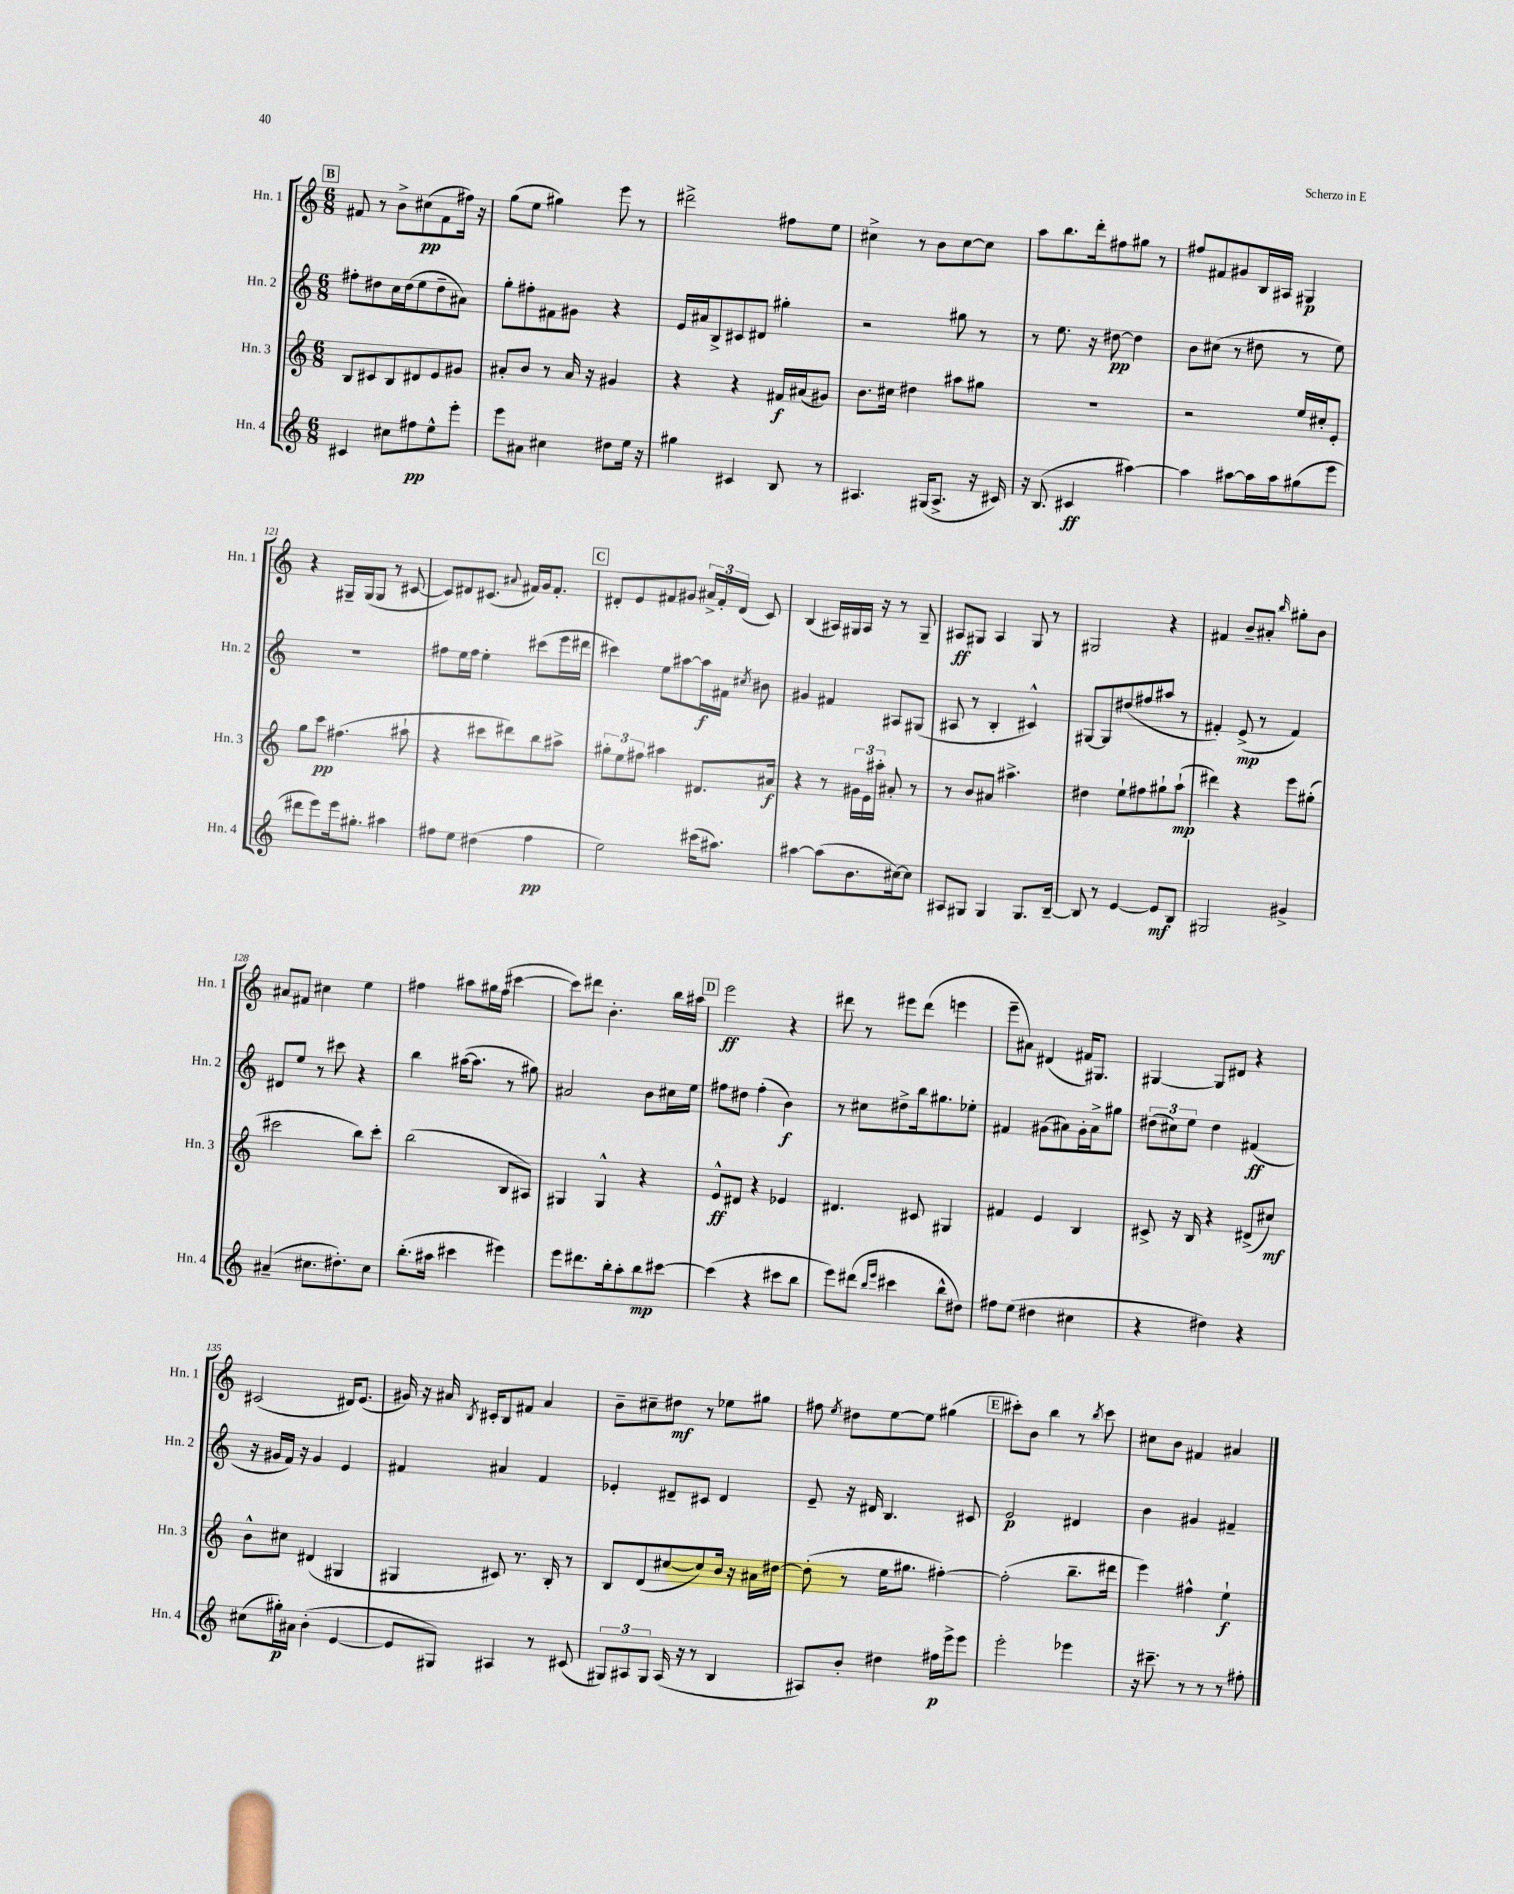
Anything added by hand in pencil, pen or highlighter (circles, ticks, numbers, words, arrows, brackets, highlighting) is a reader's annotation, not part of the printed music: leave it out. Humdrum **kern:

**kern	**dynam	**kern	**dynam	**kern	**dynam	**kern	**dynam
*part4	*part4	*part3	*part3	*part2	*part2	*part1	*part1
*staff4	*staff4	*staff3	*staff3	*staff2	*staff2	*staff1	*staff1
*I"Hn. 4	*	*I"Hn. 3	*	*I"Hn. 2	*	*I"Hn. 1	*
*I'Hn. 4	*	*I'Hn. 3	*	*I'Hn. 2	*	*I'Hn. 1	*
*clefG2	*	*clefG2	*	*clefG2	*	*clefG2	*
*k[]	*	*k[]	*	*k[]	*	*k[]	*
*M6/8	*	*M6/8	*	*M6/8	*	*M6/8	*
!!LO:REH:place=s1:t=B
=115	=115	=115	=115	=115	=115	=115	=115
4c#X/	.	8B/L	.	8ff#X'\L	.	8f#X/	.
.	.	8c#X/	.	8dd#X\	.	8r	.
8cc#X\L	.	8B/	.	16cc\L	.	8b^\L	.
.	.	.	.	(16dd#\J	.	.	.
8ff#X\	pp	8d#X/	.	8ee\	.	(8cc#X\	pp
8ee^^\	.	8e/	.	8dd#~\	.	8f#\	.
8eee'\J	.	8g#X/J	.	8a#X\J)	.	16ff#X\Jk)	.
.	.	.	.	.	.	16r	.
=116	=116	=116	=116	=116	=116	=116	=116
8eee\L	.	8a#X'/L	.	8gg'\L	.	(8gg\L	.
8a#X\J	.	8b/J	.	8ff#X'\	.	8ee\J	.
4cc#X\	.	8r	.	8f#X\	.	4gg#X\)	.
.	.	16a#/	.	8g#X\J	.	.	.
.	.	16r	.	.	.	.	.
8dd#X\L	.	4g#X/	.	4r	.	8eee\	.
16ee\Jk	.	.	.	.	.	8r	.
16r	.	.	.	.	.	.	.
=117	=117	=117	=117	=117	=117	=117	=117
4gg#X\	.	4r	.	16e/LL	.	2ddd#X^\	.
.	.	.	.	16a#X/J	.	.	.
.	.	.	.	8B^/	.	.	.
4c#X/	.	4r	.	8c#X/	.	.	.
.	.	.	.	8d#X/J	.	.	.
8B/	.	16f#X/LL	f	4gg#X'\	.	8ff#X\L	.
.	.	(16a#X/J	.	.	.	.	.
8r	.	8g#X/J)	.	.	.	8ee\J	.
=118	=118	=118	=118	=118	=118	=118	=118
4.A#X/	.	8.b\L	.	2r	.	4cc#X^\	.
.	.	16cc#X\Jk	.	.	.	.	.
.	.	4dd#X\	.	.	.	8r	.
(16G#X/KL	.	.	.	.	.	8b\L	.
8.A#^/J	.	.	.	.	.	.	.
.	.	8aa#X\L	.	8gg#X\	.	[8cc#\	.
16r	.	8gg#X\J	.	8r	.	8cc#\J]	.
16c#X/)	.	.	.	.	.	.	.
=119	=119	=119	=119	=119	=119	=119	=119
16r	.	2.r	.	8r	.	8aa\L	.
(8.B/	.	.	.	.	.	.	.
.	.	.	.	8.ee\	.	8.bb\	.
4c#X/	ff	.	.	.	.	.	.
.	.	.	.	16r	.	16ddd'\k	.
.	.	.	.	[8dd#X\	pp	8ff#X\	.
[4aa#X\)	.	.	.	4dd#\]	.	8gg#X\J	.
.	.	.	.	.	.	8r	.
=120	=120	=120	=120	=120	=120	=120	=120
4aa#\]	.	2r	.	8b\L	.	8ff#X/L	.
.	.	.	.	(8cc#X\J	.	8f#X/	.
[8aa#X\L	.	.	.	8r	.	8g#X/	.
16aa#\L]	.	.	.	8dd#X\	.	16B/L	.
16aa#\J	.	.	.	.	.	16A#X/JJ	.
(8gg#X\	.	16ee/LL	.	8r	.	4G#X/	p
.	.	16cc#X'/J	.	.	.	.	.
8eee\J	.	8e'/J	.	8ee\)	.	.	.
!!LO:LB:g=z
=121	=121	=121	=121	=121	=121	=121	=121
8ddd#X\L	.	8gg\L	.	2.r	.	4r	.
8eee\)	.	8ccc\J	pp	.	.	.	.
16eee\k	.	(4.ff#X\	.	.	.	16G#X~/LL	.
8.gg#X'\J	.	.	.	.	.	(16G#/J	.
.	.	.	.	.	.	8G#/J	.
4aa#X\	.	.	.	.	.	8r	.
.	.	8aa#X`\	.	.	.	[8c#X/	.
=122	=122	=122	=122	=122	=122	=122	=122
8ff#X\L	.	4r	.	8ff#X\L	.	8c#/L])	.
8ee\J	.	.	.	16ee\L	.	8d#X/	.
.	.	.	.	16ff#\JJ	.	.	.
(4dd#X\	.	8ccc#X\L	.	4ee'\	.	(8.c#X/J	.
.	.	8ddd#X\)	.	.	.	.	.
.	.	.	.	.	.	8qqa#X/	.
.	.	.	.	.	.	16f#X/LL)	.
4ff#\	pp	8bb\	.	(8ccc#X\L	.	16g/J	.
.	.	.	.	.	.	8.f#'/J	.
.	.	8aa#X^\J	.	16eee\L	.	.	.
.	.	.	.	16ddd#X\JJ	.	.	.
!!LO:REH:place=s1:t=C
=123	=123	=123	=123	=123	=123	=123	=123
2ee\)	.	12gg#X'\L	.	4ccc#X\)	.	8d#X'/L	.
.	.	12ee\	.	.	.	.	.
.	.	.	.	.	.	8e/	.
.	.	12ff#X\J	.	.	.	.	.
.	.	4aa#X\	.	8ee\L	.	8f#X/	.
.	.	.	.	[8aa#X\	.	8g#X/J	.
(16ccc#X\KL	.	8.d#X/L	.	16aa#\L]	f	24a#X^/LL	.
.	.	.	.	.	.	24f#'/	.
8.aa#X\J)	.	.	.	16f#X\JJ	.	.	.
.	.	.	.	.	.	(24d#/JJ	.
.	.	.	.	8qcc#X/	.	.	.
.	.	.	.	8b#X\	.	8c/)	.
.	.	16a#X/Jk	f	.	.	.	.
=124	=124	=124	=124	=124	=124	=124	=124
[4aa#X\	.	4r	.	4g#X/	.	(4B/	.
(8aa#\L]	.	8r	.	4f#X/	.	16A#X/LL)	.
.	.	.	.	.	.	16G#X/	.
8.b\	.	24g#X\LL	.	.	.	16A#/JJ	.
.	.	24e\	.	.	.	.	.
.	.	.	.	.	.	16r	.
.	.	24aa#X'\JJ	.	.	.	.	.
.	.	8a#X'/	.	8A#X/L	.	8r	.
[16cc#X\k)	.	.	.	.	.	.	.
8cc#\J]	.	8r	.	(8G#X/J	.	8G#~/	.
=125	=125	=125	=125	=125	=125	=125	=125
8A#X/L	.	8r	.	8A#X/	.	8A#X/L	ff
8G#X/J	.	8b/L	.	8r	.	8G#X/J	.
4G#/	.	8a#X/J	.	4B'/	.	4A#/	.
.	.	4.aa#X^\	.	.	.	.	.
8.G#/L	.	.	.	4c#X^^/)	.	8G#/	.
.	.	.	.	.	.	8r	.
[16B~/Jk	.	.	.	.	.	.	.
=126	=126	=126	=126	=126	=126	=126	=126
8B/]	.	4dd#X\	.	[8G#X/L	.	2G#X/	.
8r	.	.	.	8G#/]	.	.	.
[4e/	.	8ee`\L	.	(8dd#X/	.	.	.
.	.	8ff#X\	.	8ff#X/	.	.	.
8e/L]	mf	8gg#X`\	.	8aa#X/J	.	4r	.
8B/J	.	(8aa`\J	mp	8r	.	.	.
=127	=127	=127	=127	=127	=127	=127	=127
2G#X/	.	4ddd#X\)	.	4f#X'/)	.	4f#X/	.
.	.	4r	.	(8e^/	mp	8b~/L	.
.	.	.	.	8r	.	8a#X'/J	.
.	.	.	.	.	.	16qqbb/	.
4g#X^/	.	8eee\L	.	4f#/)	.	8gg#X'\L	.
.	.	(8gg#X'\J	.	.	.	8b\J	.
!!LO:LB:g=z
=128	=128	=128	=128	=128	=128	=128	=128
(4a#X~/	.	2ccc#X\	.	8d#X/L	.	8a#X/L	.
.	.	.	.	8ee/J	.	8f#X/J	.
8.cc#X\L	.	.	.	8r	.	4cc#X\	.
.	.	.	.	8ccc#X\	.	.	.
8.dd#X'\)	.	.	.	.	.	.	.
.	.	8bb\L)	.	4r	.	4ee\	.
8cc#\J	.	8ccc#'\J	.	.	.	.	.
=129	=129	=129	=129	=129	=129	=129	=129
(8.bb'\L	.	(2bb\	.	4bb\	.	4ff#X\	.
16aa#X\Jk	.	.	.	.	.	.	.
4ccc#X\	.	.	.	([16aa#X\KL	.	8aa#X\L	.
.	.	.	.	8.aa#\J]	.	.	.
.	.	.	.	.	.	16gg#X\L	.
.	.	.	.	.	.	(16ff#\JJ	.
4eee#X\)	.	8B/L	.	8r	.	[4ccc#X\	.
.	.	8A#X/J)	.	8gg#X\)	.	.	.
=130	=130	=130	=130	=130	=130	=130	=130
8eee\L	.	4G#X/	.	2a#X/	.	8ccc#\L])	.
8.ddd#X\	.	.	.	.	.	8ddd#X\J	.
.	.	4G#^^/	.	.	.	4.b'\	.
16bb'\k	.	.	.	.	.	.	.
8aa'\	.	.	.	.	.	.	.
8bb\	mp	4r	.	8b\L	.	.	.
[8ccc#X\J	.	.	.	16cc#X\L	.	16bb\LL	.
.	.	.	.	16ee\JJ	.	16aa#X\JJ	.
!!LO:REH:place=s1:t=D
=131	=131	=131	=131	=131	=131	=131	=131
(4ccc#\]	.	8e^^/L	ff	8ff#X\L	.	2eee\	ff
.	.	8d#X/J	.	8dd#X\J	.	.	.
4r	.	4r	.	(4ff#'\	.	.	.
8ccc#X\L	.	4e-X/	.	4b\)	f	4r	.
8bb\J	.	.	.	.	.	.	.
=132	=132	=132	=132	=132	=132	=132	=132
8eee\L)	.	4.d#X/	.	8r	.	8ddd#X\	.
(8ddd#X\J	.	.	.	8cc#X\L	.	8r	.
16qqbb/LL	.	.	.	.	.	.	.
16qqeee/JJ	.	.	.	.	.	.	.
4ccc#X\	.	.	.	8dd#X^\	.	8eee#X\L	.
.	.	8c#X/	.	16bb\k	.	(8ddd#\J	.
.	.	.	.	8.gg#X\	.	.	.
8bb^^\L	.	4G#X/	.	.	.	4eeen\	.
8dd#X\J)	.	.	.	8ee-X'\J	.	.	.
=133	=133	=133	=133	=133	=133	=133	=133
8ff#X\L	.	4f#X/	.	4f#X/	.	8eee~\L	.
(8ee\J	.	.	.	.	.	8a#X\J)	.
4dd#X\	.	4e/	.	(8g#X\L	.	(4d#X/	.
.	.	.	.	8a#X\)	.	.	.
4cc#X\	.	4B/	.	16g#'\L	.	16f#X/KL)	.
.	.	.	.	16a#^\J	.	8.G#X/J	.
.	.	.	.	8gg#X\J	.	.	.
=134	=134	=134	=134	=134	=134	=134	=134
4r	.	8c#X^/	.	(12dd#X\L	.	[4G#X/	.
.	.	.	.	12cc#X\)	.	.	.
.	.	16r	.	.	.	.	.
.	.	.	.	12ee\J	.	.	.
.	.	16B/	.	.	.	.	.
4dd#X\)	.	4r	.	4dd#\	.	8G#/L]	.
.	.	.	.	.	.	8d#X/J	.
4r	.	(8d#X^/L	.	(4f#X/	ff	4r	.
.	.	8cc#X/J)	mf	.	.	.	.
!!LO:LB:g=z
=135	=135	=135	=135	=135	=135	=135	=135
(8cc#X\L	.	8b^^\L	.	16r	.	(2c#X/	.
.	.	.	.	16g#X/LL	.	.	.
16gg#X'\L)	p	8cc#X\J	.	16f/JJ)	.	.	.
16a#X\JJ	.	.	.	16r	.	.	.
(4b'\	.	(4d#X/	.	4g#/	.	.	.
[4e/	.	4G#X/	.	4e/	.	16d#X/KL)	.
.	.	.	.	.	.	(8.e/J	.
=136	=136	=136	=136	=136	=136	=136	=136
8e/L]	.	4G#X/	.	4f#X/	.	16g#X/)	.
.	.	.	.	.	.	16r	.
8G#X/J)	.	.	.	.	.	16a#X/	.
.	.	.	.	.	.	8qB/	.
.	.	.	.	.	.	16c#X'/KL	.
4A#X/	.	8c#X/)	.	4a#X/	.	8B/	.
.	.	8.r	.	.	.	8f#X/J	.
8r	.	.	.	4f#/	.	4a#/	.
.	.	16B'/	.	.	.	.	.
(8c#X/	.	8r	.	.	.	.	.
=137	=137	=137	=137	=137	=137	=137	=137
12G#X/L)	.	8B/L	.	4e-X'/	.	8b~\L	.
12A#X/	.	.	.	.	.	.	.
.	.	(8d/	.	.	.	8cc#X~\	.
12G#/J	.	.	.	.	.	.	.
(16A#/	.	[8cc#X/	.	8d#X~/L	.	8dd#X\J	mf
16r	.	.	.	.	.	.	.
8r	.	8cc#/])	.	8c#X/J	.	8r	.
4B/	.	16b/Jk	.	4d#/	.	8ee-X\L	.
.	.	16r	.	.	.	.	.
.	.	16a#X\LL	.	.	.	8gg#X\J	.
.	.	[16dd#X\JJ	.	.	.	.	.
=138	=138	=138	=138	=138	=138	=138	=138
8A#X/L)	.	(8dd#'\]	.	8e~/	.	8ff#X\	.
.	.	.	.	.	.	8qee/	.
8b'/J	.	8r	.	16r	.	8dd#X\L	.
.	.	.	.	16d#X/	.	.	.
4dd#X\	.	16ee\KL	.	4.B/	.	[8ee\	.
.	.	8.gg#X\J	.	.	.	.	.
.	.	.	.	.	.	8ee\J]	.
16ff#X\LL	p	[4ff#X'\)	.	.	.	(4gg#X\	.
16eee^\J	.	.	.	.	.	.	.
8eee\J	.	.	.	8c#X/	.	.	.
!!LO:REH:place=s1:t=E
=139	=139	=139	=139	=139	=139	=139	=139
2eee'\	.	(2ff#'\]	.	2e/	p	8ccc#X'\L)	.
.	.	.	.	.	.	8b\J	.
.	.	.	.	.	.	4bb\	.
4eee-X\	.	8.bb~\L	.	4d#X/	.	8r	.
.	.	.	.	.	.	8qbb/	.
.	.	.	.	.	.	8ccc#\	.
.	.	16ddd#X\Jk	.	.	.	.	.
=140	=140	=140	=140	=140	=140	=140	=140
16r	.	4eee\)	.	4b\	.	8cc#X\L	.
8.ccc#X~\	.	.	.	.	.	.	.
.	.	.	.	.	.	8b\J	.
8r	.	4ff#X^^\	.	4g#X/	.	4f#X/	.
8r	.	.	.	.	.	.	.
8r	.	4ee`\	f	4f#X~/	.	4a#X/	.
8ff#X'\	.	.	.	.	.	.	.
==	==	==	==	==	==	==	==
*-	*-	*-	*-	*-	*-	*-	*-
